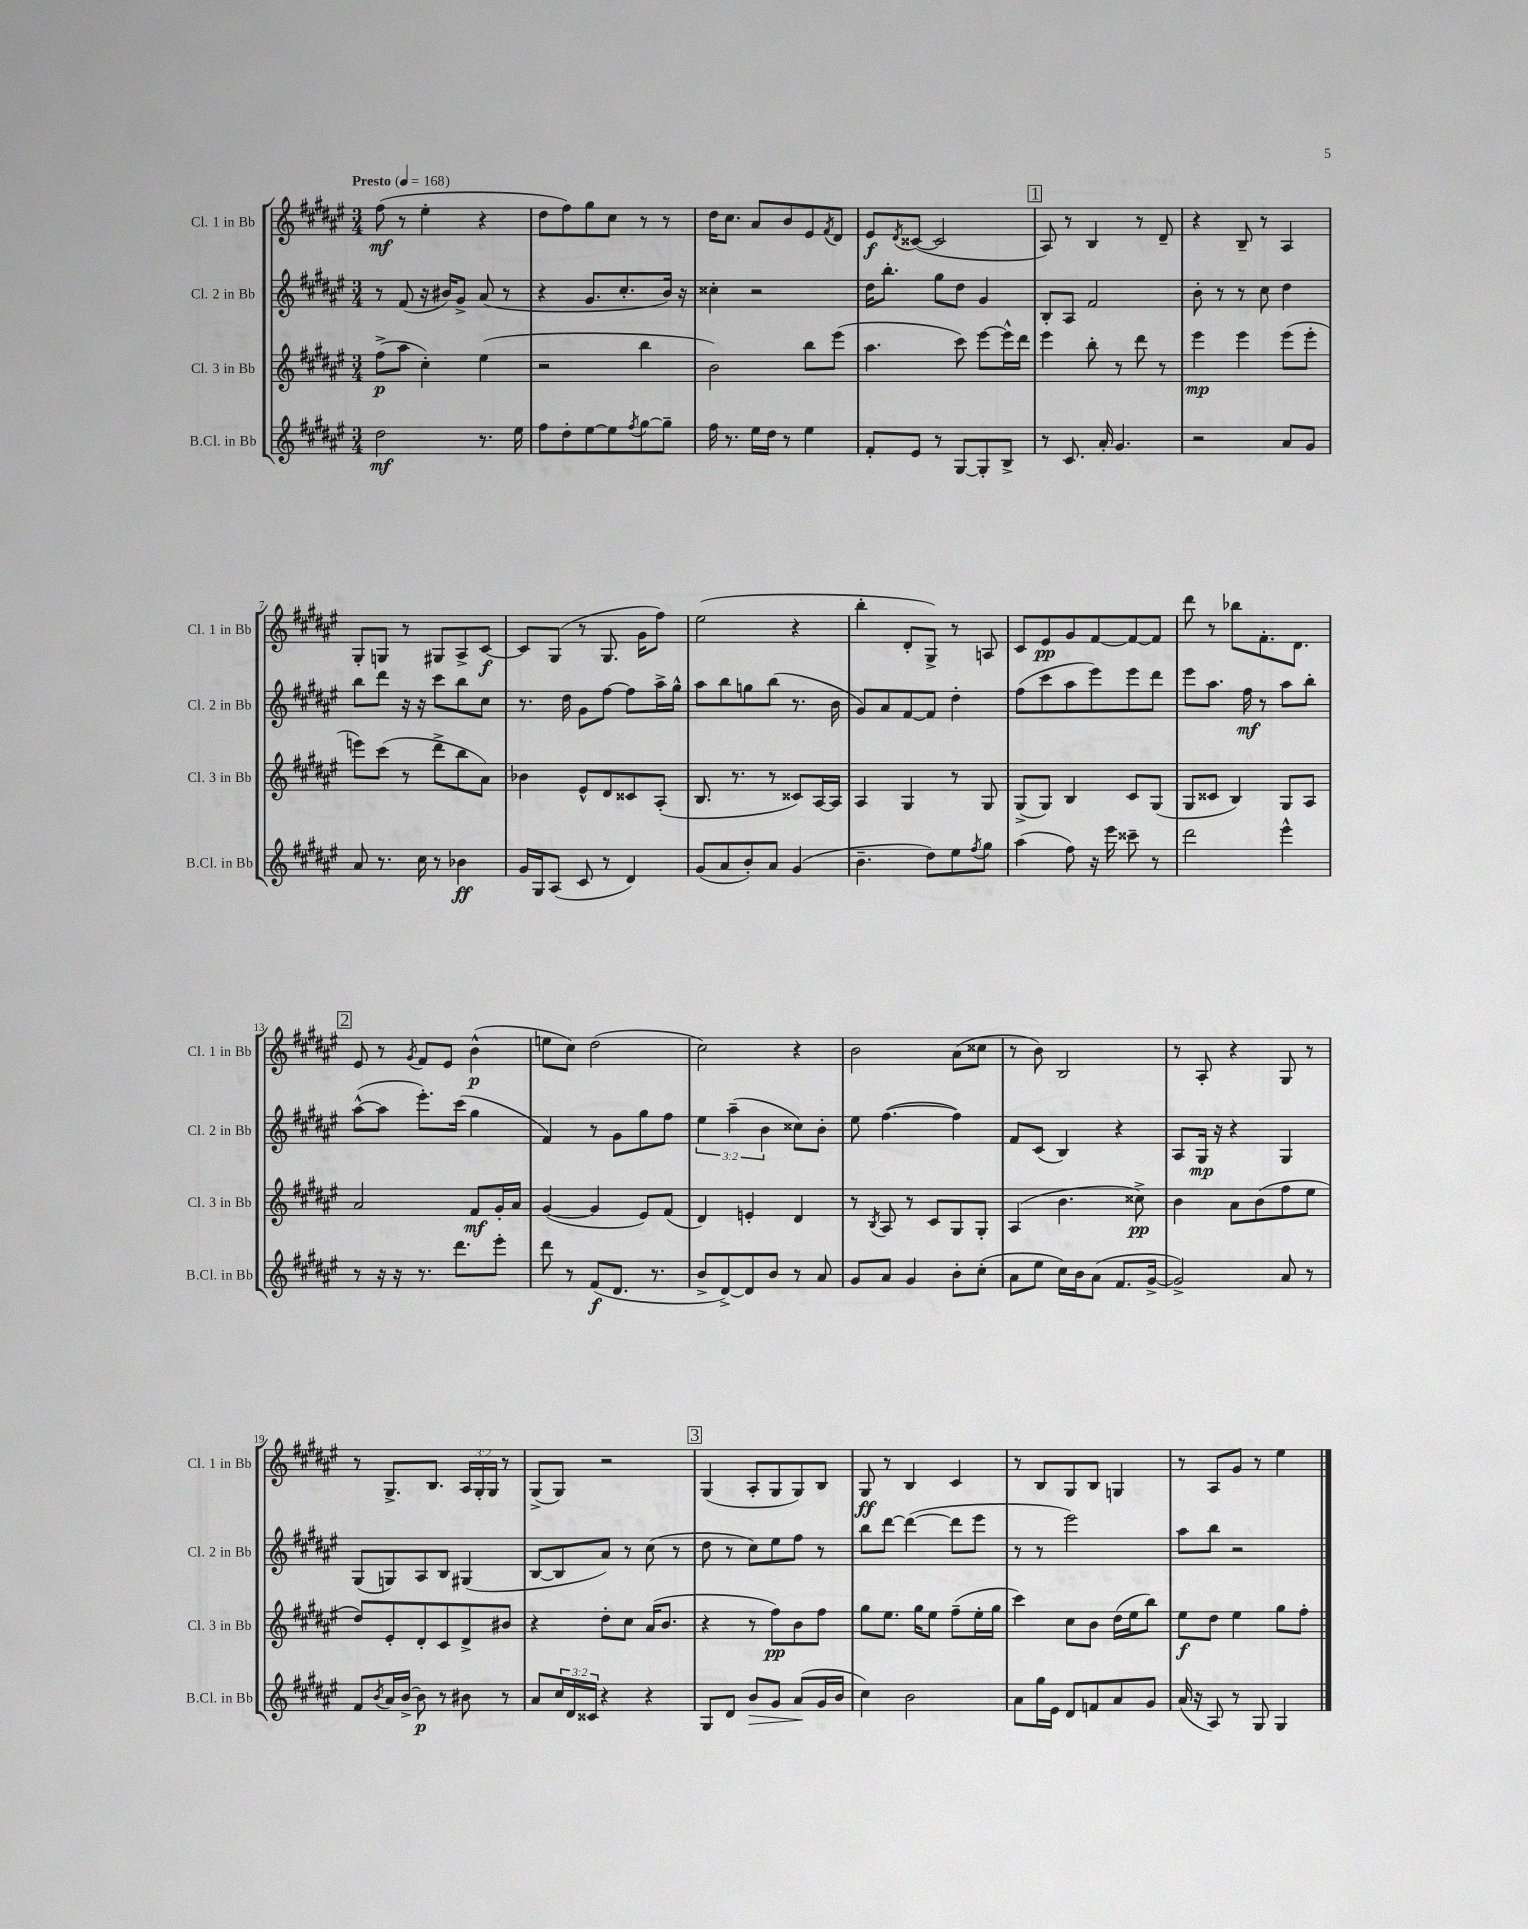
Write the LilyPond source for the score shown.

<<
\new StaffGroup <<
\new Staff = "s0" \with { instrumentName = "Cl. 1 in Bb" shortInstrumentName = "Cl. 1 in Bb" } {
    \clef treble \key fis \major \numericTimeSignature \time 3/4 \override Staff.TupletNumber.text = #tuplet-number::calc-fraction-text \tempo "Presto" 4 = 168
    fis''8\mf( r8 eis''4-. r4 |
    dis''8 fis''8) gis''8 cis''8 r8 r8 |
    dis''16 cis''8. ais'8 b'8 eis'8 \acciaccatura { fis'8 } dis'8 |
    eis'8\f \acciaccatura { dis'8 } cisis'8~( cisis'2 |
    \mark \markup { \box "1" } ais8) r8 b4 r8 dis'8-- |
    r4 b8-- r8 ais4 |
    gis8-. g8 r8 gis8 ais8-> cis'8~\f |
    cis'8 gis8( r8 gis8. gis'16 fis''8) |
    eis''2( r4 |
    b''4-. dis'8-. gis8->) r8 a8 |
    cis'8 eis'8\pp gis'8 fis'8~ fis'8~ fis'8 |
    dis'''8 r8 bes''8 fis'8.-. dis'8. |
    \mark \markup { \box "2" } eis'8 r8 \acciaccatura { gis'8 } fis'8 eis'8 b'4-^\p( |
    e''8 cis''8) dis''2( |
    cis''2) r4 |
    b'2 ais'8( cisis''8 |
    r8 b'8) b2 |
    r8 ais8-. r4 gis8 r8 |
    r8 gis8.-> b8. \tuplet 3/2 { ais16 gis16-. gis16 } r8 |
    gis8->( gis8) r2 |
    \mark \markup { \box "3" } gis4( ais8-. gis8 gis8) b8 |
    gis8\ff r8 b4 cis'4 |
    r8 b8 gis8 b8 g4 |
    r8 ais8 gis'8 r8 eis''4 \bar "|." |
}
\new Staff = "s1" \with { instrumentName = "Cl. 2 in Bb" shortInstrumentName = "Cl. 2 in Bb" } {
    \clef treble \key fis \major \numericTimeSignature \time 3/4 \override Staff.TupletNumber.text = #tuplet-number::calc-fraction-text
    r8 fis'8( r16 bis'16) gis'8-> ais'8( r8 |
    r4 gis'8. cis''8.-. b'16) r16 |
    cisis''4-. r2 |
    dis''16 b''8.-. gis''8 dis''8 gis'4 |
    \mark \markup { \box "1" } b8-. ais8 fis'2 |
    b'8-. r8 r8 cis''8 dis''4 |
    b''8 dis'''8 r16 r16 cis'''8 b''8 cis''8 |
    r8. dis''16 gis'8 fis''8~ fis''8 ais''16-> gis''16-^ |
    ais''8 b''8 g''8 b''8( r8. b'16 |
    gis'8) ais'8 fis'8~ fis'8 dis''4-. |
    fis''8( cis'''8 ais''8 eis'''8) eis'''8 dis'''8 |
    eis'''8 ais''8. fis''16\mf r8 ais''8 b''8-. |
    \mark \markup { \box "2" } ais''8~-^( ais''8 eis'''8.-.) cis'''16( gis''4 |
    fis'4) r8 gis'8 gis''8 fis''8 |
    \tuplet 3/2 { eis''4 ais''4--( b'4 } cisis''8) b'8-. |
    eis''8 fis''4.~( fis''4) |
    fis'8 cis'8( b4) r4 |
    ais8 gis16\mp r16 r4 gis4 |
    gis8( g8) ais8 b8 gis4( |
    b8~ b8 ais'8) r8 cis''8( r8 |
    \mark \markup { \box "3" } dis''8 r8 cis''8) eis''8 fis''8 r8 |
    b''8 dis'''8~ dis'''4~( dis'''8 eis'''8 |
    r8 r8 eis'''2) |
    ais''8 b''8 r2 \bar "|." |
}
\new Staff = "s2" \with { instrumentName = "Cl. 3 in Bb" shortInstrumentName = "Cl. 3 in Bb" } {
    \clef treble \key fis \major \numericTimeSignature \time 3/4
    fis''8->\p( ais''8 cis''4-.) eis''4( |
    r2 b''4 |
    b'2) b''8 eis'''8( |
    ais''4. cis'''8) eis'''8~ eis'''16-^ dis'''16 |
    \mark \markup { \box "1" } eis'''4 b''8-. r8 dis'''8 r8 |
    eis'''4\mp eis'''4 eis'''8( eis'''8-. |
    e'''8) cis'''8( r8 dis'''8-> b''8 ais'8) |
    bes'4 eis'8-^ dis'8 cisis'8 ais8-.( |
    b8. r8. r8 cisis'8) ais16~ ais16 |
    ais4 gis4 r8 gis8 |
    gis8->( gis8) b4 cis'8 gis8( |
    gis8 cisis'8 b4) gis8 ais8 |
    \mark \markup { \box "2" } ais'2 fis'8\mf gis'16-. ais'16 |
    gis'4~( gis'4 eis'8) fis'8( |
    dis'4) e'4-. dis'4 |
    r8 \acciaccatura { b8 } ais8 r8 cis'8 gis8 gis8-. |
    ais4( b'4. cisis''8->\pp) |
    b'4 ais'8 b'8( fis''8 eis''8 |
    dis''8) eis'8-. dis'8-. cis'8 dis'8-> bis'8 |
    r4 dis''8-. cis''8 ais'16( b'8. |
    \mark \markup { \box "3" } r4 r8 fis''8\pp) b'8 fis''8 |
    gis''8 eis''8. gis''16 eis''8 fis''8--( eis''16-. gis''16 |
    cis'''4) cis''8 b'8 dis''16( eis''16 b''8) |
    eis''8\f dis''8 eis''4 gis''8 fis''8-. \bar "|." |
}
\new Staff = "s3" \with { instrumentName = "B.Cl. in Bb" shortInstrumentName = "B.Cl. in Bb" } {
    \clef treble \key fis \major \numericTimeSignature \time 3/4 \override Staff.TupletNumber.text = #tuplet-number::calc-fraction-text
    dis''2\mf r8. eis''16 |
    fis''8 dis''8-. eis''8~ eis''8 \acciaccatura { fis''8 } gis''8~ gis''8-- |
    fis''16 r8. eis''16 dis''16 r8 eis''4 |
    fis'8-. eis'8 r8 gis8~ gis8-. b8-> |
    \mark \markup { \box "1" } r8 cis'8. ais'16-. gis'4. |
    r2 ais'8 gis'8 |
    ais'8 r8. cis''16 r8 bes'4\ff |
    gis'16 gis16 ais8( cis'8 r8 dis'4) |
    gis'8( ais'8 b'8-.) ais'8 gis'4( |
    b'4.-- dis''8) eis''8 \acciaccatura { fis''8 } gis''8 |
    ais''4( fis''8) r16 eis'''16 cisis'''8-- r8 |
    dis'''2 eis'''4-^ |
    \mark \markup { \box "2" } r8 r16 r16 r8. dis'''8. eis'''8-. |
    dis'''8 r8 fis'8\f( dis'8. r8. |
    b'8-> dis'8~->) dis'8 b'8 r8 ais'8 |
    gis'8 ais'8 gis'4 b'8-. cis''8-.( |
    ais'8 eis''8 cis''16) b'16 ais'8( fis'8. gis'16~-> |
    gis'2->) ais'8 r8 |
    fis'8 \acciaccatura { b'8 } ais'16 b'16~-> b'8\p r8 bis'8 r8 |
    ais'8 \tuplet 3/2 { cis''16 dis'16 cisis'16 } r4 r4 |
    \mark \markup { \box "3" } gis8 dis'8 b'8\> gis'8 ais'8\!( gis'16 b'16 |
    cis''4) b'2 |
    ais'8 gis''16 eis'16 dis'8 f'8 ais'8 gis'8 |
    ais'16( r16 ais8) r8 gis8 gis4 \bar "|." |
}
>>
>>
